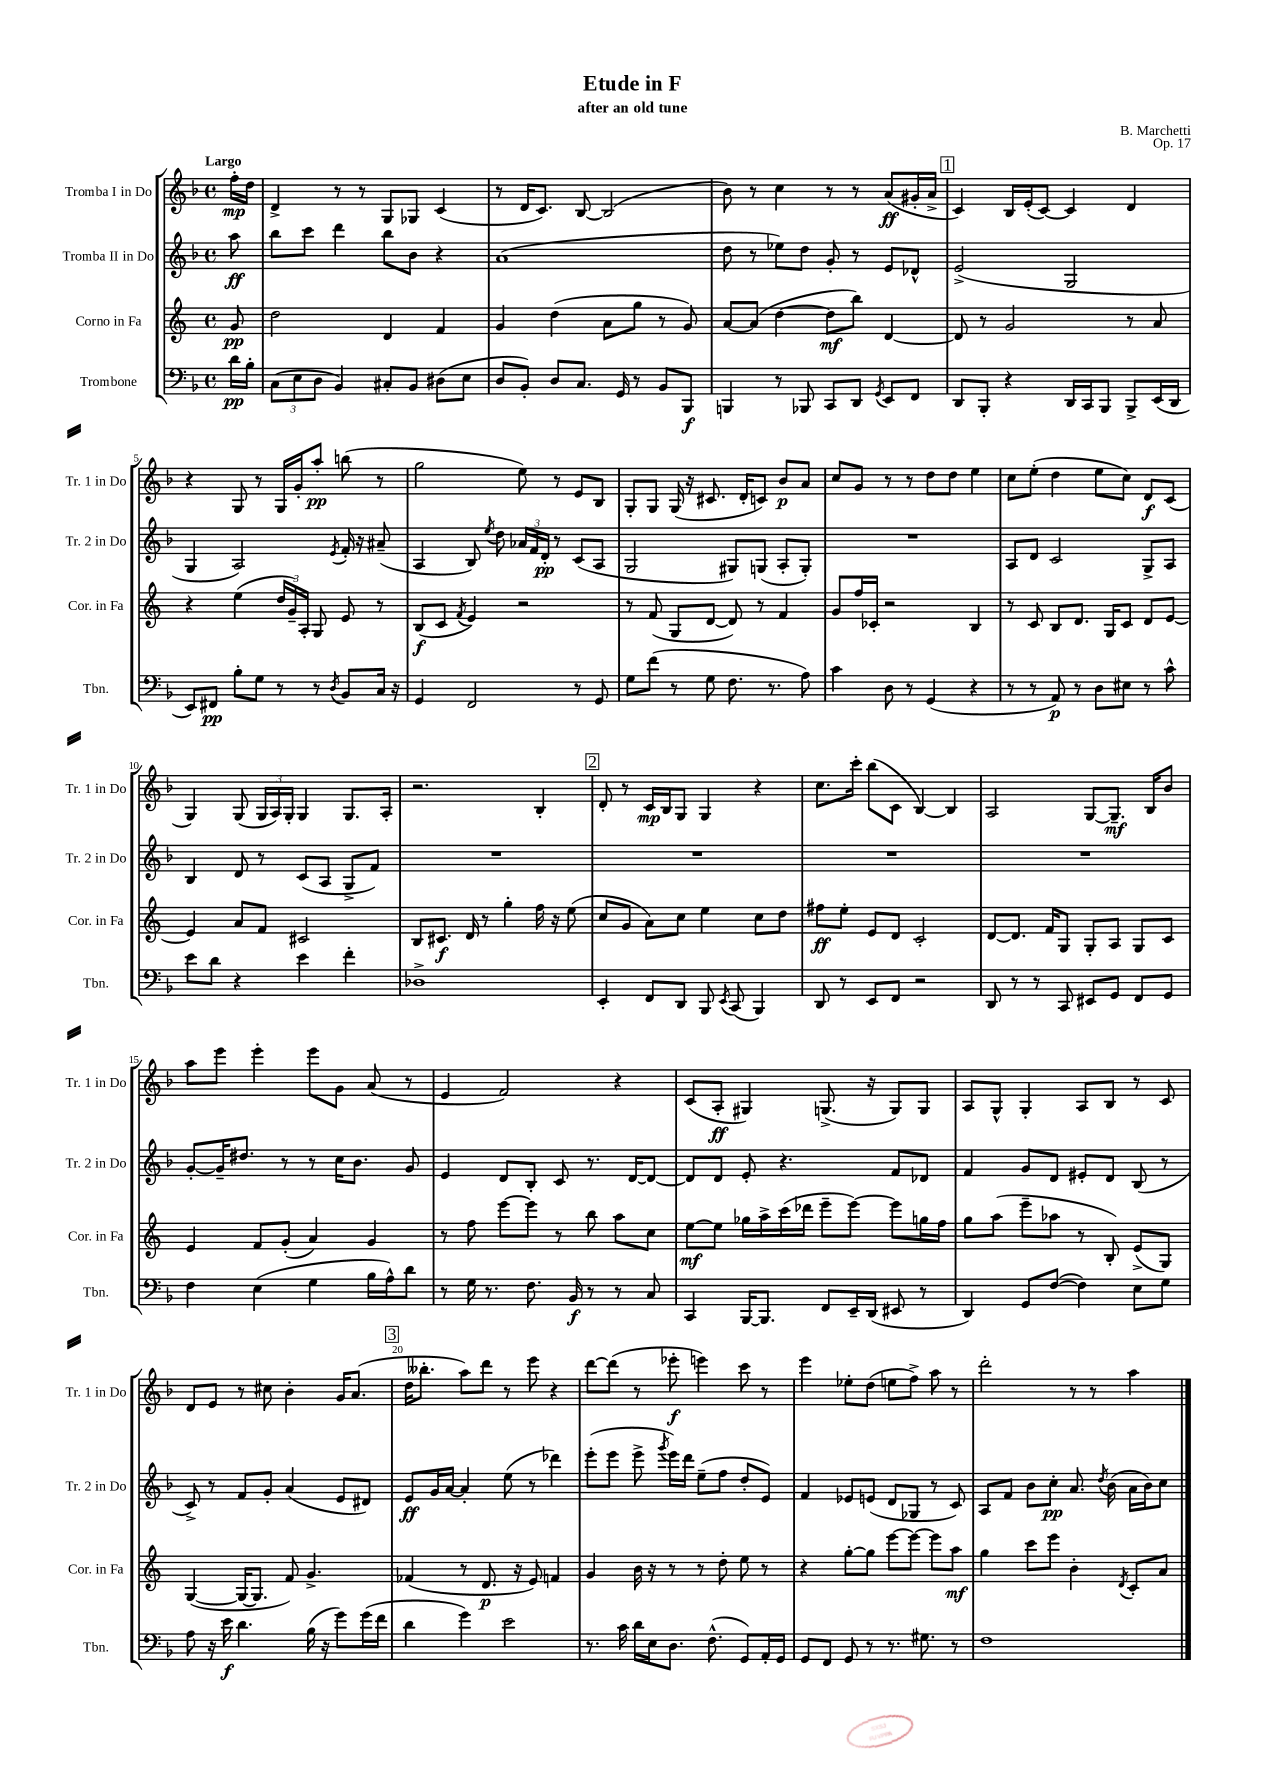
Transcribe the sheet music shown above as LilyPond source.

\header { title = "Etude in F" composer = "B. Marchetti" subtitle = "after an old tune" opus = "Op. 17" }
<<
\new StaffGroup <<
\new Staff = "s0" \with { instrumentName = "Tromba I in Do" shortInstrumentName = "Tr. 1 in Do" } {
    \clef treble \key f \major \defaultTimeSignature \time 4/4 \partial 8 \tempo "Largo"
    \autoBeamOff f''16[-.\mp d''16] |
    d'4-> r8 r8 g8[ ges8] c'4( |
    r8 d'16[ c'8.]) bes8~ bes2( |
    bes'8) r8 c''4 r8 r8 a'8[\ff( gis'16-. a'16]-> |
    \mark \markup { \box "1" } c'4) bes16[ e'16-.( c'8]~) c'4 d'4 |
    r4 g8 r8 g16[ g'16-. a''8]-.\pp b''8( r8 |
    g''2 e''8) r8 e'8[ bes8] |
    g8[-. g8] g16( r16 cis'8. d'16[-. c'8]) bes'8[\p a'8] |
    c''8[ g'8] r8 r8 d''8[ d''8] e''4 |
    c''8[ e''8]-.( d''4 e''8[ c''8]) d'8[\f c'8]( |
    g4) g8( \tuplet 3/2 { g16[ a16) g16]-. } g4 g8.[ a16]-. |
    r2. bes4-. |
    \mark \markup { \box "2" } d'8-. r8 c'16[\mp bes16 g8] g4 r4 |
    c''8.[ c'''16]-. bes''8[( c'8] bes4~) bes4 |
    a2 g8[~ g8.]--\mf bes16[ bes'8] |
    a''8[ e'''8] e'''4-. e'''8[ g'8] a'8( r8 |
    e'4 f'2) r4 |
    c'8[( a8]-.\ff gis4) g8.->( r16 g8[) g8] |
    a8[ g8]-^ g4-. a8[ bes8] r8 c'8 |
    d'8[ e'8] r8 cis''8 bes'4-. g'16[ a'8.]( |
    \mark \markup { \box "3" } d''16[ beses''8.]-. a''8[) d'''8] r8 e'''8 r4 |
    d'''8[~ d'''8]( r8 ees'''8-.\f e'''4) c'''8 r8 |
    e'''4 ees''8[-. d''8]( e''8[ f''8]->) a''8 r8 |
    d'''2-. r8 r8 a''4 \bar "|." |
}
\new Staff = "s1" \with { instrumentName = "Tromba II in Do" shortInstrumentName = "Tr. 2 in Do" } {
    \clef treble \key f \major \defaultTimeSignature \time 4/4 \partial 8
    \autoBeamOff a''8\ff |
    bes''8[ c'''8] d'''4 bes''8[ bes'8] r4 |
    a'1( |
    d''8 r8 ees''8[) d''8] g'8-. r8 e'8[ des'8]-^ |
    \mark \markup { \box "1" } e'2->( g2 |
    g4 a2) \acciaccatura { e'8 } f'16-. r16 ais'8--( |
    a4 bes8) \acciaccatura { e''8 } d''8 \tuplet 3/2 { aes'16[ f'16 d'16]-.\pp } r8 c'8[( a8] |
    g2 gis8[) g8]( a8[-. g8]-.) |
    R1 |
    a8[ d'8] c'2 g8[-> a8] |
    bes4 d'8 r8 c'8[( a8] g8[-> f'8]) |
    R1 |
    \mark \markup { \box "2" } R1 |
    R1 |
    R1 |
    g'8[~-. g'16-- dis''8.] r8 r8 c''16[ bes'8.] g'8 |
    e'4 d'8[ bes8]-. c'8 r8. d'16[~ d'8]~ |
    d'8[ d'8] e'8-. r4. f'8[ des'8] |
    f'4 g'8[ d'8] eis'8[-. d'8] bes8( r8 |
    c'8->) r8 f'8[ g'8]-. a'4( e'8[ dis'8]) |
    \mark \markup { \box "3" } e'8[\ff g'16 a'16]~ a'4-. e''8( r8 des'''4) |
    e'''8[-.( e'''8] e'''8-> \acciaccatura { g'''8 } e'''16[) d'''16] e''8[--( f''8] d''8[-. e'8]) |
    f'4 ees'8[ e'8]( d'8[ ges8] r8 c'8) |
    a8[ f'8] bes'8[ c''8]-.\pp a'8. \acciaccatura { d''8 } bes'16( a'16[ bes'16) c''8] \bar "|." |
}
\new Staff = "s2" \with { instrumentName = "Corno in Fa" shortInstrumentName = "Cor. in Fa" } {
    \clef treble \key c \major \defaultTimeSignature \time 4/4 \partial 8
    \autoBeamOff g'8\pp |
    d''2 d'4 f'4 |
    g'4 d''4( a'8[ g''8] r8 g'8) |
    a'8[~ a'8]( d''4~ d''8[\mf b''8]) d'4~ |
    \mark \markup { \box "1" } d'8 r8 g'2 r8 a'8 |
    r4 e''4( \tuplet 3/2 { d''16[ g'16--) a16]-. } g8 e'8 r8 |
    b8[\f( c'8] \acciaccatura { f'8 } e'4) r2 |
    r8 f'8( g8[ d'8]~ d'8) r8 f'4 |
    g'8[ f''16 ces'16]-. r2 b4 |
    r8 c'8 b8[ d'8.] g16[ c'8] d'8[ e'8]~ |
    e'4 a'8[ f'8] cis'2 |
    b8[ cis'8.]\f d'16 r8 g''4-. f''16 r16 e''8( |
    \mark \markup { \box "2" } c''8[ g'8] a'8[) c''8] e''4 c''8[ d''8] |
    fis''8[\ff e''8]-. e'8[ d'8] c'2-. |
    d'8[~ d'8.] f'16[ g8] g8[-. a8] g8[ c'8] |
    e'4 f'8[ g'8]-.( a'4) g'4 |
    r8 f''8 e'''8[~ e'''8] r8 b''8 a''8[ c''8] |
    e''8[~\mf e''8] ges''16[ a''16-> c'''16( des'''16] e'''8[-- e'''8]~) e'''8[ g''16 f''16] |
    g''8[ a''8]( e'''8[-- aes''8] r8 b8-.) e'8[->( g8]) |
    g4~( g16[~ g8.] f'8) g'4.-> |
    \mark \markup { \box "3" } fes'4( r8 d'8.\p r16 e'8) f'4 |
    g'4 b'16 r16 r8 r8 d''8-. e''8 r8 |
    r4 g''8[~-. g''8] e'''8[~ e'''8]~ e'''8[ a''8]\mf |
    g''4 c'''8[ e'''8] b'4-. \acciaccatura { d'8 } c'8[-. a'8] \bar "|." |
}
\new Staff = "s3" \with { instrumentName = "Trombone" shortInstrumentName = "Tbn." } {
    \clef bass \key f \major \defaultTimeSignature \time 4/4 \partial 8
    \autoBeamOff d'16[\pp bes16]-. |
    \tuplet 3/2 { c8[( e8 d8] } bes,4) cis8[-. bes,8] dis8[( e8] |
    d8[ bes,8]-.) d8[ c8.] g,16 r8 bes,8[ bes,,8]\f |
    b,,4 r8 bes,,8 c,8[ d,8] \acciaccatura { g,8 } e,8[ f,8] |
    \mark \markup { \box "1" } d,8[ bes,,8]-. r4 d,16[ c,16 bes,,8] bes,,8[-> e,16( d,16] |
    e,8[) fis,8]\pp bes8[-. g8] r8 r8 \acciaccatura { d8 } bes,8[ c16] r16 |
    g,4 f,2 r8 g,8 |
    g8[ f'8]( r8 g8 f8. r8. a8) |
    c'4 d8 r8 g,4( r4 |
    r8 r8 a,8\p) r8 d8[ eis8] r8 c'8-^ |
    e'8[ d'8] r4 e'4 f'4-. |
    des1-> |
    \mark \markup { \box "2" } e,4-. f,8[ d,8] bes,,8 \acciaccatura { e,8 } c,8( bes,,4) |
    d,8 r8 e,8[ f,8] r2 |
    d,8 r8 r8 c,8 eis,8[ g,8] f,8[ g,8] |
    f4 e4( g4 bes16[ a16-^) d'8] |
    r8 g16 r8. f8. bes,16\f r8 r8 c8 |
    c,4 bes,,16[~ bes,,8.] f,8[ e,16-- d,16]( eis,8 r8 |
    d,4) g,8[ f8]~( f4) e8[ g8] |
    a8 r16 e'16\f d'4. bes16( r16 g'8[) g'16( f'16] |
    \mark \markup { \box "3" } d'4 g'4) e'2 |
    r8. c'16 d'16[ e16 d8.] f8.-^( g,8[) a,16-. g,16] |
    g,8[ f,8] g,8 r8 r8. gis8. r8 |
    f1 \bar "|." |
}
>>
>>
\layout { \context { \Score \override BarNumber.break-visibility = ##(#f #t #t) barNumberVisibility = #(every-nth-bar-number-visible 5) } }
